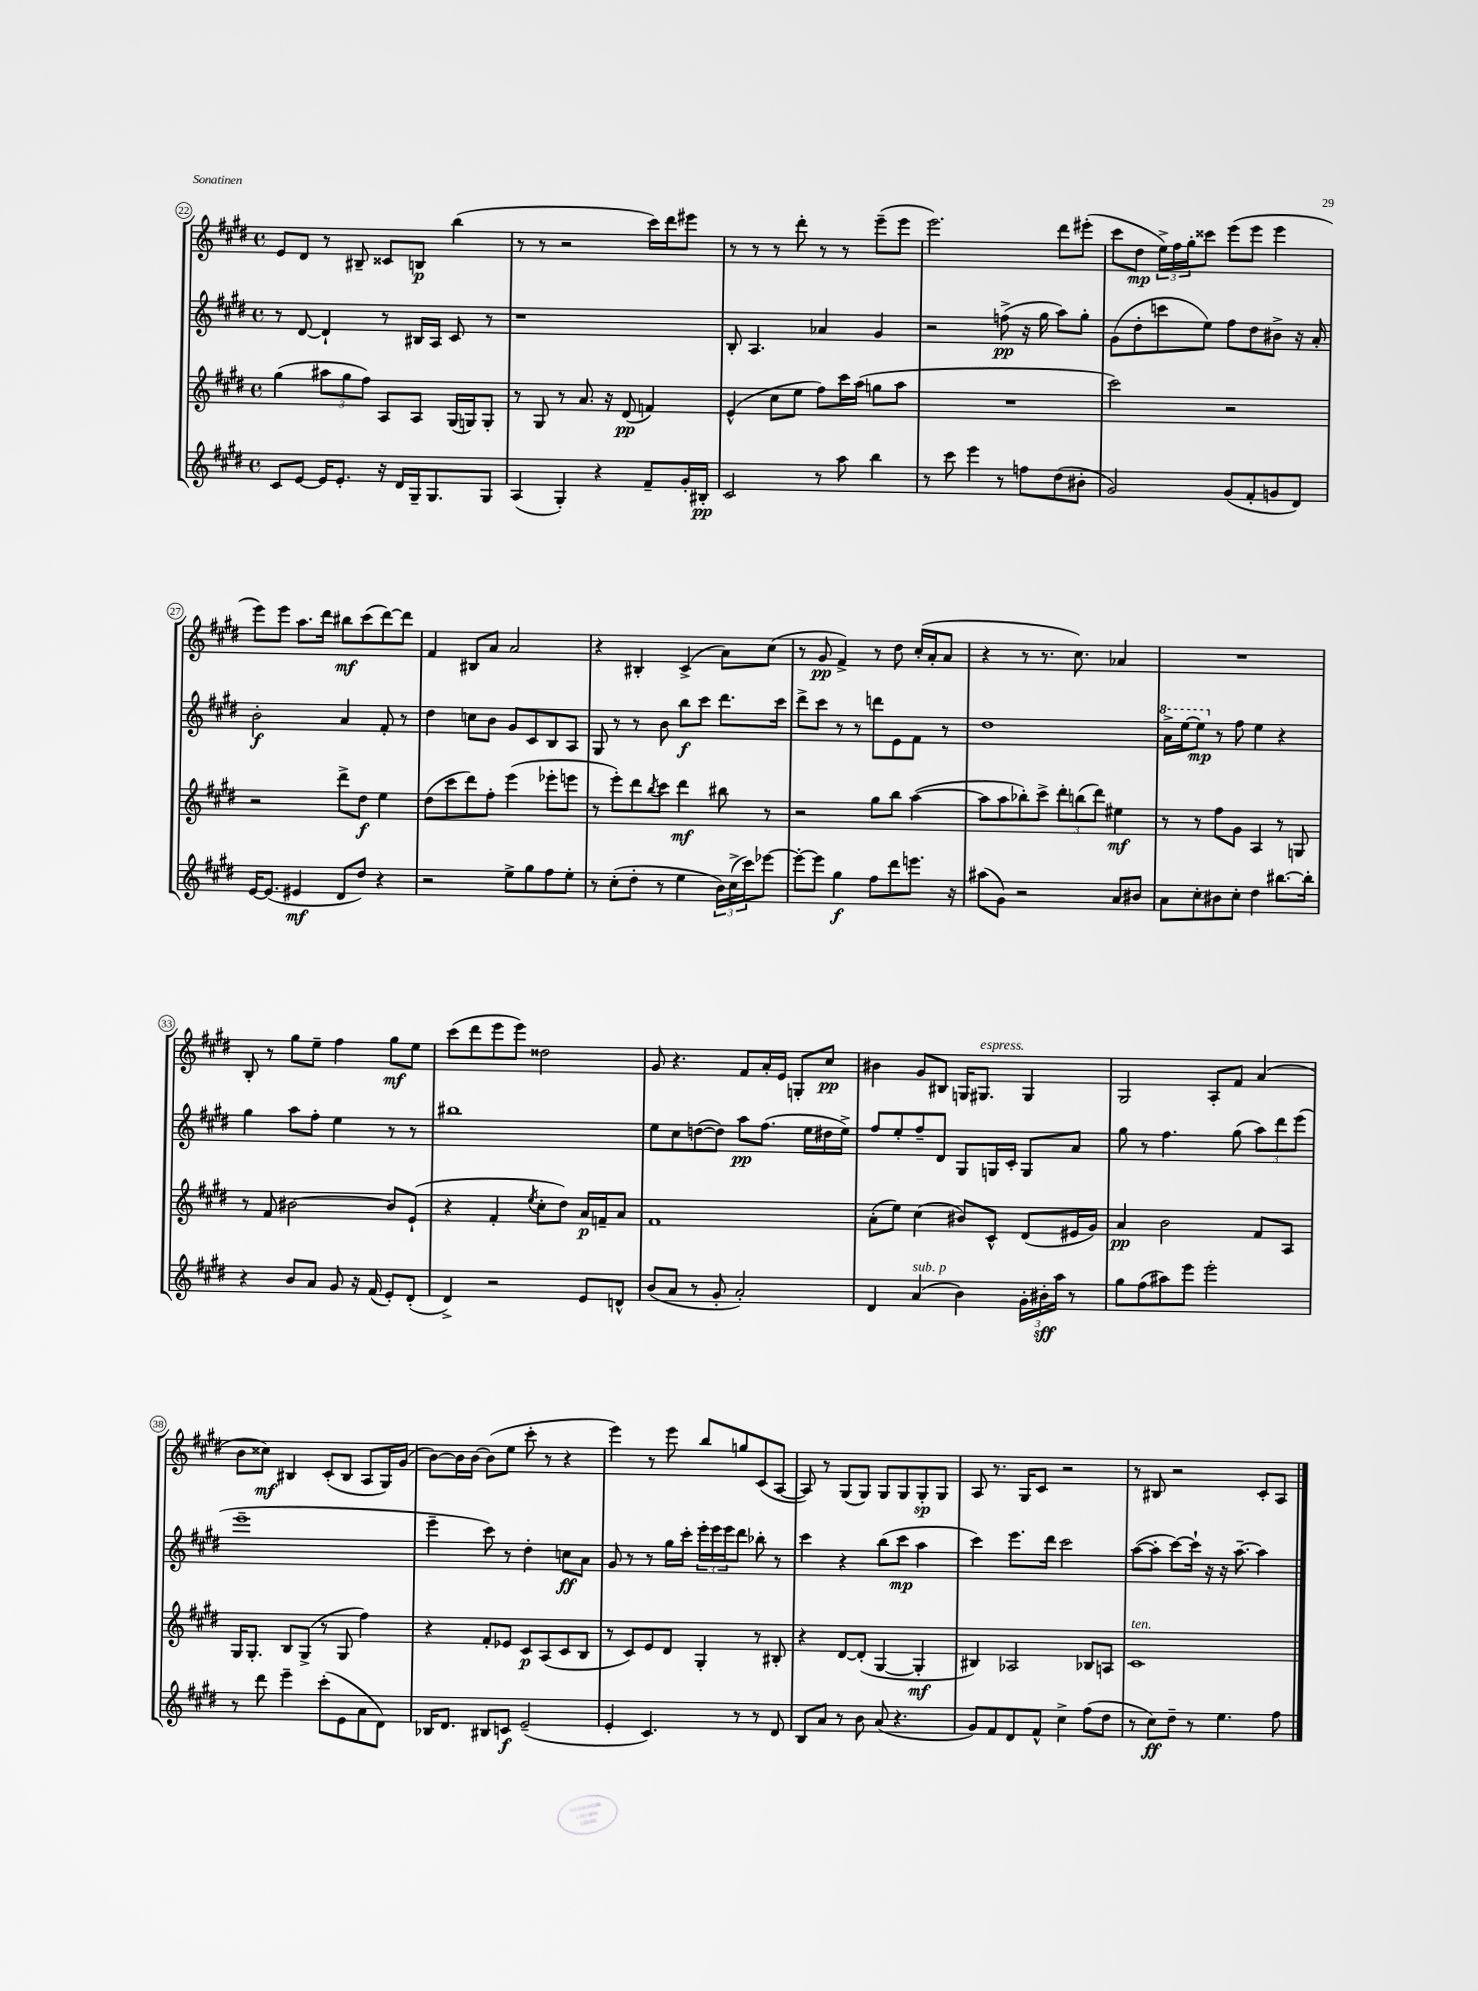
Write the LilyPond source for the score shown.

<<
\new StaffGroup <<
\new Staff = "s0" {
    \clef treble \key e \major \defaultTimeSignature \time 4/4
    e'8 dis'8 r8 bis8-- cisis'8 b8\p b''4( |
    r8 r8 r2 cis'''16) dis'''16 eis'''8 |
    r8 r8 r8 dis'''8-. r8 r8 e'''8--( e'''8 |
    e'''2.) dis'''8 eis'''8-.( |
    cis'''8 dis''8\mp \tuplet 3/2 { e''16->) fis''16 gis''16-. } cisis'''8 e'''8( e'''8 e'''4 |
    e'''8) e'''8 a''8. dis'''16 bis''8\mf cis'''8( dis'''8~) dis'''8 |
    fis'4 bis8 a'8 a'2 |
    r4 bis4-. cis'4->( a'8) cis''8( |
    r8 gis'8\pp fis'4->) r8 dis''8 cis''16-.( a'16-. a'8 |
    r4 r8 r8. cis''8.) aes'4 |
    R1 |
    b8-. r8 gis''8 e''8-- fis''4 gis''8\mf e''8 |
    cis'''8( dis'''8 e'''8 e'''8) disis''2 |
    gis'8 r4. fis'8 a'16-. e'16 g8-. cis''8\pp |
    bis'4 gis'8 bis8 g16 gis8.^\markup { \italic "espress." } gis4 |
    gis2 a8-. fis'8 a'4( |
    b'8 cisis''8\mf) bis4 cis'8-.( bis8 a8 gis16) gis'16( |
    b'8~) b'16 b'16~ b'8( e''8 cis'''8-. r8 r4 |
    e'''4) r8 e'''8 b''8 g''8 cis'8( a8~ |
    a8) r8 gis8( gis8) gis8 gis8 gis8-.\sp gis8 |
    a8 r8. gis16 cis'8 r2 |
    r8 bis8 r2 cis'8-. a8 \bar "|." |
}
\new Staff = "s1" {
    \clef treble \key e \major \defaultTimeSignature \time 4/4
    r8 dis'8~ dis'4-! r8 bis16 a16 cis'8 r8 |
    r1 |
    b8-. a4. aes'4 gis'4 |
    r2 f''8->\pp( r16 gis''16 a''8) gis''8-. |
    gis'8( dis''8-. c'''8 e''8) fis''8 dis''8 bis'8-> r16 a'16-. |
    b'2-.\f a'4 fis'8-. r8 |
    dis''4 c''8 b'8 gis'8 cis'8 b8 a8 |
    gis8 r8 r8 b'8 b''8\f cis'''8 dis'''8. cis'''16 |
    dis'''8-> cis'''8 r8 r8 d'''8 e'8 fis'8 r8 |
    dis''1 |
    \ottava #1 a''16-> e'''16~ e'''8\mp \ottava #0 r8 fis''8 e''4 r4 |
    gis''4 a''8 fis''8-. e''4 r8 r8 |
    bis''1 |
    e''8 cis''8 d''8~( d''8) a''8\pp fis''8.( e''16 dis''16 e''16->) |
    fis''8 e''8-. fis''8-- dis'8 gis8 g16 cis'16-. g8 a'8 |
    gis''8 r8 fis''4. gis''8( \tuplet 3/2 { a''8) dis'''8 e'''8( } |
    e'''1-- |
    e'''4-- cis'''8) r8 dis''4-. c''8\ff a'8 |
    gis'8 r8 r8 gis''16 cis'''16-. \tuplet 3/2 { e'''16-. e'''16 e'''16 } dis'''8 bes''8-. r8 |
    cis'''4 r4 b''8( cis'''8\mp a''4 |
    cis'''4) e'''8. dis'''16 cis'''2 |
    a''8~( a''8-. cis'''8~) cis'''16-! r16 r16 a''8.~-- a''4 \bar "|." |
}
\new Staff = "s2" {
    \clef treble \key e \major \defaultTimeSignature \time 4/4
    gis''4( \tuplet 3/2 { ais''8 gis''8 fis''8) } a8 a8 gis16( g16) g8-. |
    r8 gis8 r8 a'8. r16 dis'8\pp( f'4) |
    e'4-^( cis''8 e''8 fis''8) cis'''16 a''16( g''8 a''8 |
    R1 |
    cis'''2) r2 |
    r2 dis'''8-> dis''8\f e''4 |
    dis''8( cis'''8 dis'''8) fis''8-. e'''4( ees'''8-. e'''8 |
    r8 e'''8-.) dis'''8 \acciaccatura { b''8 } cis'''8 dis'''4\mf bis''8 r8 |
    r2 gis''8 b''8 a''4~( |
    a''8 a''8 bes''8-.) cis'''8-> \tuplet 3/2 { dis'''8-. b''8( dis'''8) } eis''4\mf |
    r8 r8 fis''8 gis'8 a4 r8 g8 |
    r8 fis'8 bis'2~ bis'8 e'8-!( |
    r4 fis'4-. \acciaccatura { e''8 } cis''8-. dis''8) a'16\p f'16-- a'8 |
    fis'1 |
    a'8-.( e''8) cis''4( bis'8) cis'8-^ dis'8( eis'16 gis'16) |
    a'4\pp b'2 fis'8 a8 |
    gis16 gis8.-. b8 gis8->( r8 gis8 fis''4) |
    r4 fis'8-. ees'8 cis'8\p a8( cis'8 b8 |
    r8 cis'8) e'8 dis'8 gis4-. r8 bis8-. |
    r4 dis'8~ dis'8-.( gis4~ gis4-.\mf |
    bis4) aes2 bes8 a8 |
    cis'1^\markup { \italic "ten." } \bar "|." |
}
\new Staff = "s3" {
    \clef treble \key e \major \defaultTimeSignature \time 4/4
    cis'8 e'8~ e'16 e'8.-. r16 dis'16 gis16-- gis8. gis8 |
    a4( gis4-.) r4 fis'8-- gis'16-. bis16-.\pp |
    cis'2 r8 a''8 b''4 |
    r8 cis'''8 e'''4 r8 f''8 dis''8( bis'8-. |
    gis'2) gis'8( fis'8-. g'8 dis'8) |
    e'16~ e'8.( eis'4\mf dis'8 dis''8) r4 |
    r2 e''8-> gis''8 fis''8 e''8-. |
    r8 cis''8-.( dis''8-. r8 e''4 \tuplet 3/2 { b'16) cis''16->( cis'''16) } ees'''8~ |
    ees'''8~-. ees'''8 gis''4\f fis''8 dis'''8 e'''8. r16 |
    ais''8( gis'8) r2 a'8 bis'8 |
    a'8 cis''8-. bis'8 cis''8-. dis''4 bis''8.~ bis''16-. |
    r4 b'8 a'8 gis'8 r16 fis'16( e'8-.) dis'8-.( |
    dis'4->) r2 e'8 d'8-^ |
    b'8( a'8 r8 gis'8-. a'2-.) |
    dis'4 a'4^\markup { \italic "sub. p" }( b'4) \tuplet 3/2 { gis'16-. bis'16-.\sff a''16 } r8 |
    gis''8 fis''8( ais''8) e'''8 e'''2-. |
    r8 dis'''8 e'''4-- cis'''8-.( e'8 a'8 dis'8) |
    bes16 dis'8. bis8 c'8\f e'2--( |
    e'4-. cis'4.) r8 r8 dis'8 |
    b8 a'8 r8 b'8 a'8( r4. |
    gis'8) fis'8 dis'8 fis'8-^ cis''4-> fis''8( dis''8 |
    r8 cis''8\ff) dis''8-- r8 e''4. fis''8 \bar "|." |
}
>>
>>
\layout { \context { \Score currentBarNumber = #22 \override BarNumber.stencil = #(make-stencil-circler 0.1 0.3 ly:text-interface::print) } }
